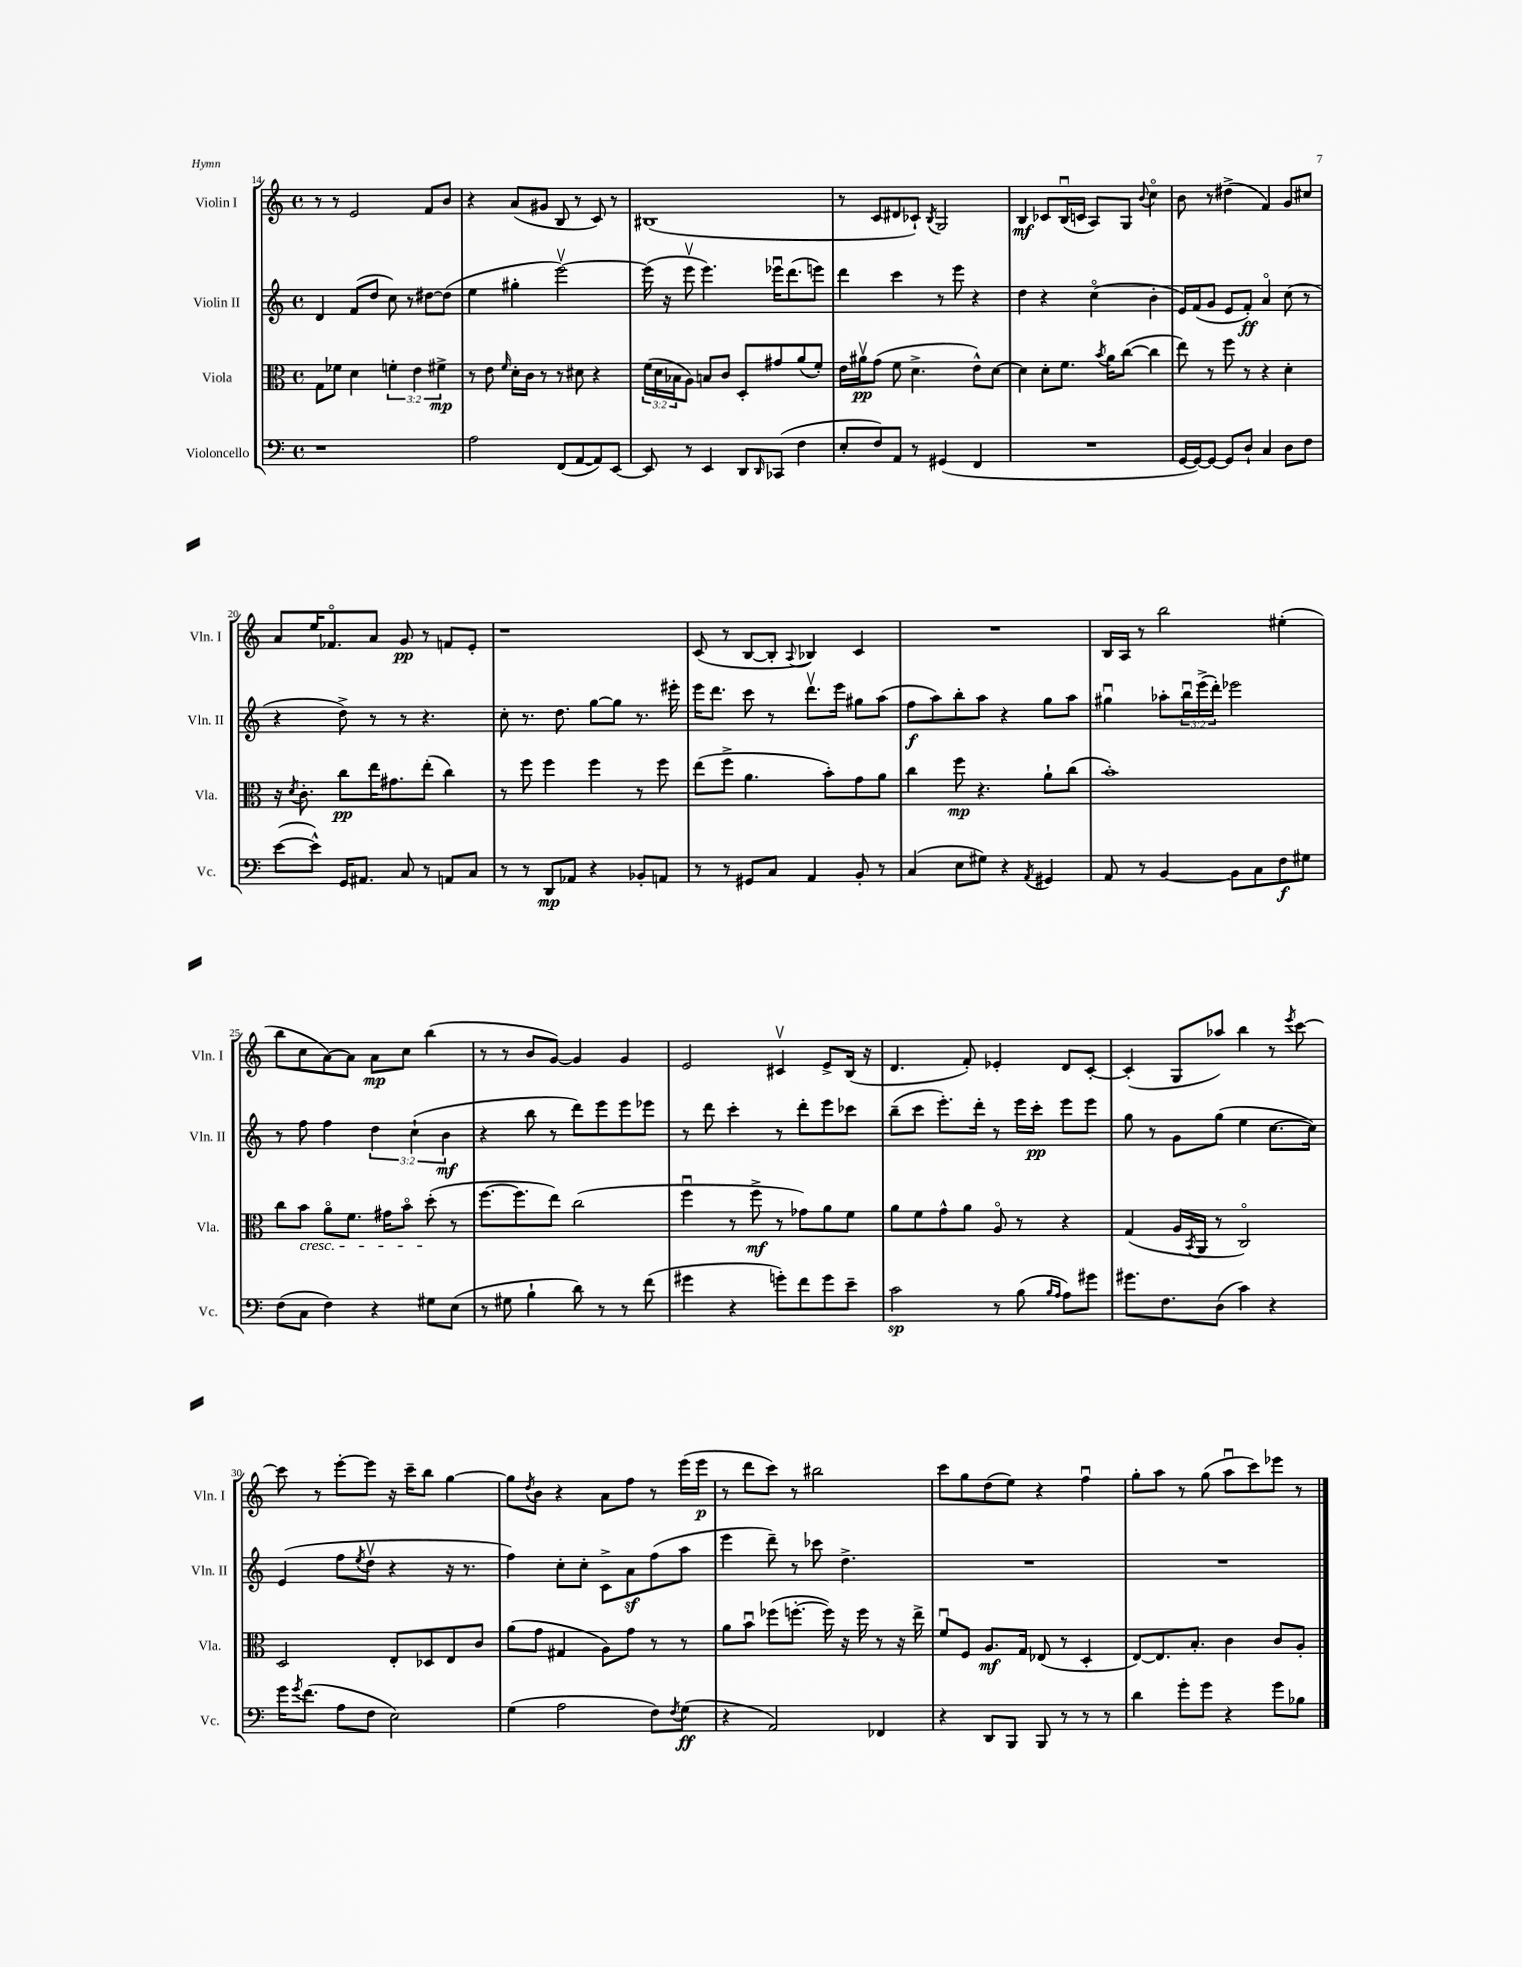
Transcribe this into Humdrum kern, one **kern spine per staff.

**kern	**kern	**kern	**kern
*staff4	*staff3	*staff2	*staff1
*clefF4	*clefC3	*clefG2	*clefG2
*k[]	*k[]	*k[]	*k[]
*M4/4	*M4/4	*M4/4	*M4/4
*met(c)	*met(c)	*met(c)	*met(c)
1r	8G\L	4d/	8r
.	8f-\J	.	8r
.	4d\	(8f/L	2e/
.	.	8dd/J	.
.	6f'\	8cc\)	.
.	.	8r	.
.	6e\	.	.
.	.	[8dd#\L	8f/L
.	6f#^\	.	.
.	.	(8dd#\]J	8b/J
=	=	=	=
2A\	8r	4ee\	4r
.	8e\	.	.
.	16qqf/	.	.
.	16d'\LL	4gg#'\	(8a/L
.	16c\JJ	.	.
.	8r	.	8g#/J
(8FF/L	8r	[2eeev\)	8B/
[8AA/	8d#\	.	8r
8AA/])	4r	.	8c/)
[8EE/J	.	.	8r
=	=	=	=
8EE/]	(24f\LL	(16eee\]	(1B#
.	24d\	.	.
.	.	16r	.
.	24B-\J	.	.
8r	8A\J)	8eeev\	.
4EE/	8B/L	4.eee\)	.
.	8c/J	.	.
8DD/L	8D'/L	.	.
16qqDD/	.	.	.
(8CC-/J	8g#/	16eee-u\LK	.
.	.	(8.ddd\	.
4F\	(8a/	.	.
.	8f'/J)	8eee\J)	.
=	=	=	=
8E'/L	16e\LL	4ddd\	8r
.	16a#v\J	.	.
8F/)	(8g\J	.	8c/L
8AA/J	8f\	4ccc\	8d#/
8r	4.d^\	.	8c-`/J)
.	.	.	8qB/
(4GG#/	.	8r	2G/
.	.	8eee\	.
4FF/	8e^^\L)	4r	.
.	[8d\J	.	.
=	=	=	=
1r	4d\]	4dd\	4B/
.	8d'\L	4r	8c-/L
.	8.f\J	.	(16Bu/L
.	.	.	16c/JJ
.	.	(4cco\	8A/L)
.	8qb/	.	.
.	16a\LK	.	.
.	([8cc\J	.	8G/J
.	.	.	8qqb/
.	4cc\]	4b'\	4cco\
=	=	=	=
[16GG/LL	8ee\)	16e/LL)	8b\
16GG/_J)	.	(16f/J	.
8GG/_J	8r	8g/J	8r
8GG/]L	8ff\	8e/L	(4dd#^\
8D`/J	8r	8f'/J)	.
4C/	4r	4ao/	4f/)
8D\L	4d'\	(8cc\	8g/L
8F\J	.	8r	8cc#/J
=	=	=	=
([8e\L	16r	4r	8a/L
.	8qd/	.	.
.	8.c'\	.	.
8e^^\]J)	.	.	16ee/K
.	.	.	8.f-o/
16GG/LK	8cc\L	8dd^\)	.
8.AA#/J	.	.	.
.	16ee\K	8r	8a/J
.	8.g#\	.	.
8C/	.	8r	8g/
8r	(8ee'\J	4.r	8r
8AA/L	4cc\)	.	8f/L
8C/J	.	.	8e'/J
=	=	=	=
8r	8r	8cc'\	1r
8r	8ff\	8.r	.
8DD/L	4ff\	.	.
.	.	8.dd\	.
8AA-/J	.	.	.
4r	4ff\	[8gg\L	.
.	.	8gg\]J	.
8BB-'/L	8r	8.r	.
8AA/J	8ff\	.	.
.	.	16eee#'\	.
=	=	=	=
8r	(8ee\L	16eee\LK	(8c/
.	.	8.ddd\J	.
8r	8ff^\J	.	8r
8GG#/L	4.a\	8ccc\	[8B/L
8C/J	.	8r	8B'/]J
.	.	.	8qqA/
4AA/	.	8.dddv\L	4B-/)
.	8b'\L)	.	.
.	.	16eee\Jk	.
8BB'/	8g\	8gg#\L	4c/
8r	8a\J	(8aa\J	.
=	=	=	=
(4C/	4cc\	8ff\L	1r
.	.	8aa\)	.
8E\L	8ff\	8bb'\	.
8G#\J)	4.r	8aa\J	.
4r	.	4r	.
8qAA/	.	.	.
4GG#/	8a`\L	8gg\L	.
.	(8cc\J	8aa\J	.
=	=	=	=
8AA/	1b')	4gg#u\	16B/LL
.	.	.	16A/JJ
8r	.	.	8r
[4BB/	.	8aa-'\L	2bb\
.	.	24bbu\L	.
.	.	(24eee^\	.
.	.	24ddd'\JJ)	.
8BB\]L	.	2eee-\	.
8C\	.	.	.
8F\	.	.	(4ee#'\
8G#\J	.	.	.
=	=	=	=
(8F\L	8cc\L	8r	8bb\L
8C\J	8b\J	8ff\	8cc\
4F\)	8ao\L	4ff\	[8a\)
.	8.f\J	.	8a\]J
4r	.	6dd\	8a\L
.	16g#\LK	.	.
.	8bo\J	.	8cc\J
.	.	(6cc`\	.
8G#\L	(8dd'\	.	(4bb\
.	.	6b\	.
(8E\J	8r	.	.
=	=	=	=
8r	[8.ff\L	4r	8r
8G#\	.	.	8r
.	8.ff\]	.	.
4B`\	.	8bb\	8b/L
.	8ee\J)	8r	[8g/J)
8d\)	(2cc\	8ddd\L)	4g/]
8r	.	8eee\	.
8r	.	8eee\	4g/
(8f\	.	8eee-\J	.
=	=	=	=
4g#\	4ffu\	8r	2e/
.	.	8ddd\	.
4r	8r	4ccc'\	.
.	8ff^\	.	.
8g'\L)	8r	8r	4c#v/
8f\	8g-\L)	8ddd'\L	.
8g\	8a\	8eee\	8e^/L
8e~\J	8f\J	8ccc-\J	(16B/Jk
.	.	.	16r
=	=	=	=
2c\	8a\L	(8bb~\L	4.d/
.	8f\	8ccc\J	.
.	8g^^\	8.eee'\L)	.
.	8a\J	.	8f'/)
.	.	16ddd'\Jk	.
8r	8Ao/	8r	4e-'/
(8B\	8r	16eee\LL	.
.	.	16ccc'\JJ	.
16qqB/LL	.	.	.
16qqA/JJ	.	.	.
8A\L)	4r	8eee\L	8d/L
8g#\J	.	8eee\J	[8c'/J
=	=	=	=
8.g#\L	(4G/	8gg\	(4c'/]
.	.	8r	.
8.F\	.	.	.
.	16A/LL	8g\L	8G/L
.	8qBB/	.	.
.	16AA/JJ	.	.
(8D\J	8r	(8gg\J	8aa-/J)
4c\)	2Co/)	4ee\	4bb\
4r	.	[8.cc\L	8r
.	.	.	8qeee/
.	.	.	[8ccc\
.	.	16cc\]Jk)	.
=	=	=	=
16g\LK	2D/	(4e/	8ccc\]
8qg/	.	.	.
(8.f\J	.	.	.
.	.	.	8r
8A\L	.	8ff\L	[8eee'\L
.	.	8qee/	.
8F\J	.	8ddv\J	8eee\]J
2E\)	8E'/L	4r	16r
.	.	.	16ccc~\LK
.	8D-/	.	8bb\J
.	8E/	16r	[4gg\
.	.	8.r	.
.	8c/J	.	.
=	=	=	=
(4G\	(8a\L	4ff\)	8gg\]L
.	.	.	8qdd/
.	8g\J	.	8b\J
2A\	4G#/	8cc'\L	4r
.	.	8cc'\J	.
.	8A\L)	8c^\L	8a\L
.	8g\J	8a\	8ff\J
8F\L)	8r	(8ff\	8r
8qF/	.	.	.
(8G\J	8r	8aa\J	(16eee\LL
.	.	.	16eee\JJ
=	=	=	=
4r	8a\L	4eee\	8r
.	8bu\J	.	8ddd\L
2AA/)	(8ff-\L	8ddd~\)	8ccc\J)
.	[8.ff'\J	8r	8r
.	.	8ccc-\	2bb#\
.	16ff\])	.	.
.	16r	4.dd^\	.
.	16ff\	.	.
4FF-/	8r	.	.
.	16r	.	.
.	16ee^\	.	.
=	=	=	=
4r	8fu/L	1r	8ccc\L
.	8F/J	.	8gg\
8DD/L	8.A/L	.	(8dd\
8BBB/J	.	.	8ee\J)
.	16G/Jk	.	.
8BBB/	(8E-/	.	4r
8r	8r	.	.
8r	4D'/	.	4ffu\
8r	.	.	.
=	=	=	=
4d\	[8E/L)	1r	8gg'\L
.	8.E/]	.	8aa\J
8g'\L	.	.	8r
.	8.B'/J	.	.
8g\J	.	.	(8gg\
4r	4c\	.	8aau\L
.	.	.	8ccc\)
8g\L	8c/L	.	8eee-\J
8B-\J	8A'/J	.	8r
==	==	==	==
*-	*-	*-	*-
